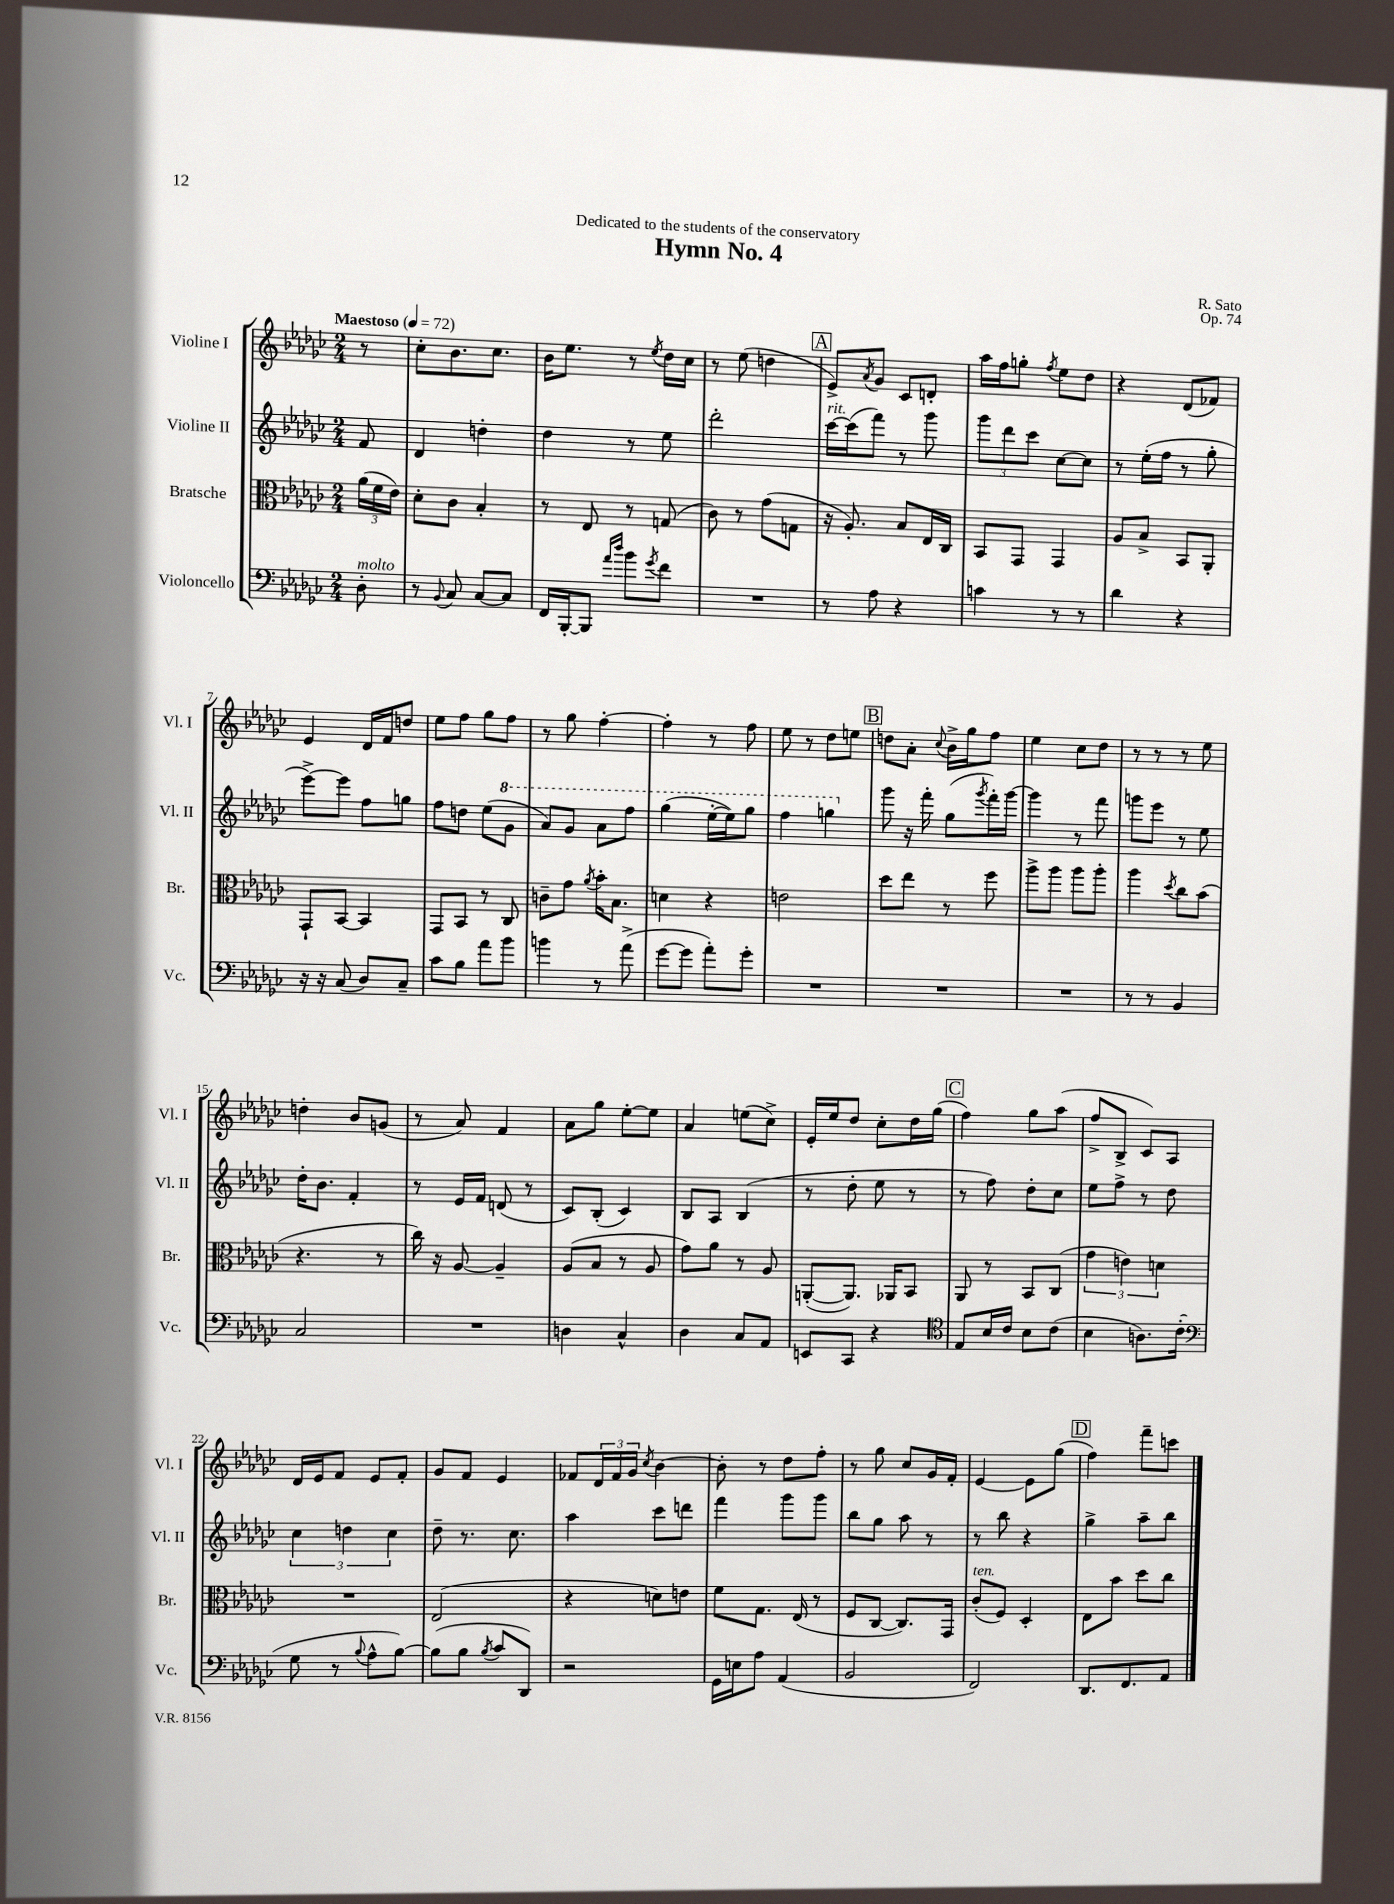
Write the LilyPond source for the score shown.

\header { title = "Hymn No. 4" composer = "R. Sato" dedication = "Dedicated to the students of the conservatory" opus = "Op. 74" }
<<
\new StaffGroup <<
\new Staff = "s0" \with { instrumentName = "Violine I" shortInstrumentName = "Vl. I" } {
    \clef treble \key ges \major \numericTimeSignature \time 2/4 \partial 8 \tempo "Maestoso" 4 = 72
    r8 |
    ces''8-. bes'8. ces''8. |
    bes'16 ees''8. r8 \acciaccatura { ees''8 } des''16 ces''16 |
    r8 ees''8( d''4 |
    \mark \markup { \box "A" } ees'8->) \acciaccatura { aes'8 } ges'8 ces'8 d'8-. |
    aes''16 f''16 g''8-. \acciaccatura { f''8 } ees''8 des''8 |
    r4 des'8( fes'8) |
    ees'4 des'16 f'16 d''8 |
    ees''8 f''8 ges''8 f''8 |
    r8 ges''8 f''4~-. |
    f''4-. r8 f''8 |
    ees''8 r8 des''8 e''8 |
    \mark \markup { \box "B" } d''8 aes'8-. \appoggiatura { ces''8 } bes'16-> ges''16 f''8 |
    ees''4 ces''8 des''8 |
    r8 r8 r8 ees''8 |
    d''4-. bes'8 g'8( |
    r8 aes'8) f'4 |
    aes'8 ges''8 ees''8~-. ees''8 |
    aes'4 e''8( ces''8->) |
    ees'16-. ees''16 des''8 ces''8-. des''16 ges''16( |
    \mark \markup { \box "C" } f''4) ges''8 aes''8( |
    f''8-> bes8-> ces'8) aes8 |
    des'16 ees'16 f'8 ees'8 f'8-. |
    ges'8 f'8 ees'4 |
    fes'8 \tuplet 3/2 { des'16 fes'16 ges'16 } \acciaccatura { ces''8 } bes'4~ |
    bes'8-. r8 des''8 f''8-. |
    r8 ges''8 ces''8 ges'16 f'16-. |
    ees'4~ ees'8 ges''8( |
    \mark \markup { \box "D" } f''4) f'''8-- c'''8 \bar "|." |
}
\new Staff = "s1" \with { instrumentName = "Violine II" shortInstrumentName = "Vl. II" } {
    \clef treble \key ges \major \numericTimeSignature \time 2/4 \partial 8
    f'8 |
    des'4 d''4-. |
    des''4 r8 ees''8 |
    des'''2-. |
    \mark \markup { \box "A" } ces'''16~^\markup { \italic "rit." } ces'''16( f'''8) r8 ges'''8 |
    \tuplet 3/2 { ges'''8 des'''8 ces'''8 } ces''8~ ces''8 |
    r8 ees''16-.( f''16 r8 ges''8-. |
    ees'''8~->) ees'''8 f''8 g''8 |
    f''8 d''8 ees''8( \ottava #1 ges''8 |
    aes''8) ges''8 aes''8 f'''8 |
    ges'''4( ees'''16~-. ees'''16) ges'''8 |
    f'''4 g'''4 \ottava #0 |
    \mark \markup { \box "B" } ges'''8 r16 f'''16-. ges''8( \acciaccatura { ges'''8 } f'''16-.) ges'''16~ |
    ges'''4 r8 f'''8 |
    g'''8 ees'''8 r8 ees''8 |
    des''16-. bes'8. f'4-. |
    r8 ees'16 f'16 d'8( r8 |
    ces'8) bes8-.( ces'4) |
    bes8 aes8 bes4( |
    r8 des''8-. ees''8 r8 |
    \mark \markup { \box "C" } r8 f''8) des''8-. ces''8 |
    ees''8 f''8-> r8 des''8 |
    \tuplet 3/2 { ces''4 d''4 ces''4 } |
    des''8-- r8. ces''8. |
    aes''4 ces'''8 d'''8 |
    f'''4 ges'''8 ges'''8 |
    bes''8 ges''8 aes''8 r8 |
    r8 bes''8 r4 |
    \mark \markup { \box "D" } ges''4-> aes''8-- bes''8 \bar "|." |
}
\new Staff = "s2" \with { instrumentName = "Bratsche" shortInstrumentName = "Br." } {
    \clef alto \key ges \major \numericTimeSignature \time 2/4 \partial 8
    \tuplet 3/2 { aes'16( f'16 ees'16) } |
    des'8-. ces'8 bes4-. |
    r8 ees8 r8 g8( |
    ces'8) r8 ges'8( g8 |
    \mark \markup { \box "A" } r16 aes8.-.) bes8 ees16 ces16 |
    bes,8 ges,8 ges,4 |
    aes8 bes8-> bes,8 aes,8-. |
    ges,8-! bes,8~ bes,4 |
    ges,8 bes,8 r8 ces8 |
    c'8-- ges'8 \acciaccatura { aes'8 } bes'16-. bes8. |
    d'4 r4 |
    e'2 |
    \mark \markup { \box "B" } des''8 ees''8 r8 f''8 |
    aes''8-> aes''8 aes''8 aes''8-. |
    aes''4 \acciaccatura { des''8 } ces''8 bes'8( |
    r4. r8 |
    ces''16) r16 aes8~ aes4-- |
    aes8( bes8 r8 aes8 |
    ges'8) aes'8 r8 aes8 |
    a,8~-.( a,8.) aes,16 bes,8 |
    \mark \markup { \box "C" } aes,8 r8 bes,8 ces8( |
    \tuplet 3/2 { ges'4 e'4) d'4 } |
    R2 |
    ees2( |
    r4 d'8) e'8 |
    f'8 ges8. ees16( r8 |
    f8 ces8~ ces8.) ges,16 |
    ces'8-.^\markup { \italic "ten." }( f8) des4-. |
    \mark \markup { \box "D" } ees8 bes'8 des''8 ces''8 \bar "|." |
}
\new Staff = "s3" \with { instrumentName = "Violoncello" shortInstrumentName = "Vc." } {
    \clef bass \key ges \major \numericTimeSignature \time 2/4 \partial 8
    des8-.^\markup { \italic "molto" } |
    r8 \appoggiatura { bes,8 } ces8 ces8~ ces8 |
    f,16 bes,,16~-. bes,,8 \grace { aes'16 des''16 } bes'8 \acciaccatura { ges'8 } f'8 |
    R2 |
    \mark \markup { \box "A" } r8 aes8 r4 |
    c'4 r8 r8 |
    des'4 r4 |
    r16 r16 ces8( des8) ces8-- |
    ces'8 bes8 aes'8 bes'8 |
    b'4 r8 aes'8->( |
    ges'8~ ges'8 aes'8-.) ges'8-. |
    R2 |
    \mark \markup { \box "B" } R2 |
    R2 |
    r8 r8 bes,4 |
    ces2 |
    R2 |
    d4 ces4-^ |
    des4 ces8 aes,8 |
    e,8 ces,8 r4 |
    \mark \markup { \box "C" } \clef tenor ees8 bes16 ces'16 bes8 ces'8( |
    bes4 a8.) ces'16-.( |
    \clef bass ges8 r8 \appoggiatura { bes8 } aes8-^ bes8~) |
    bes8( bes8 \acciaccatura { bes8 } ces'8 des,8) |
    r2 |
    ges,16 e16 aes8 aes,4( |
    bes,2 |
    f,2) |
    \mark \markup { \box "D" } des,8. f,8. aes,8 \bar "|." |
}
>>
>>
